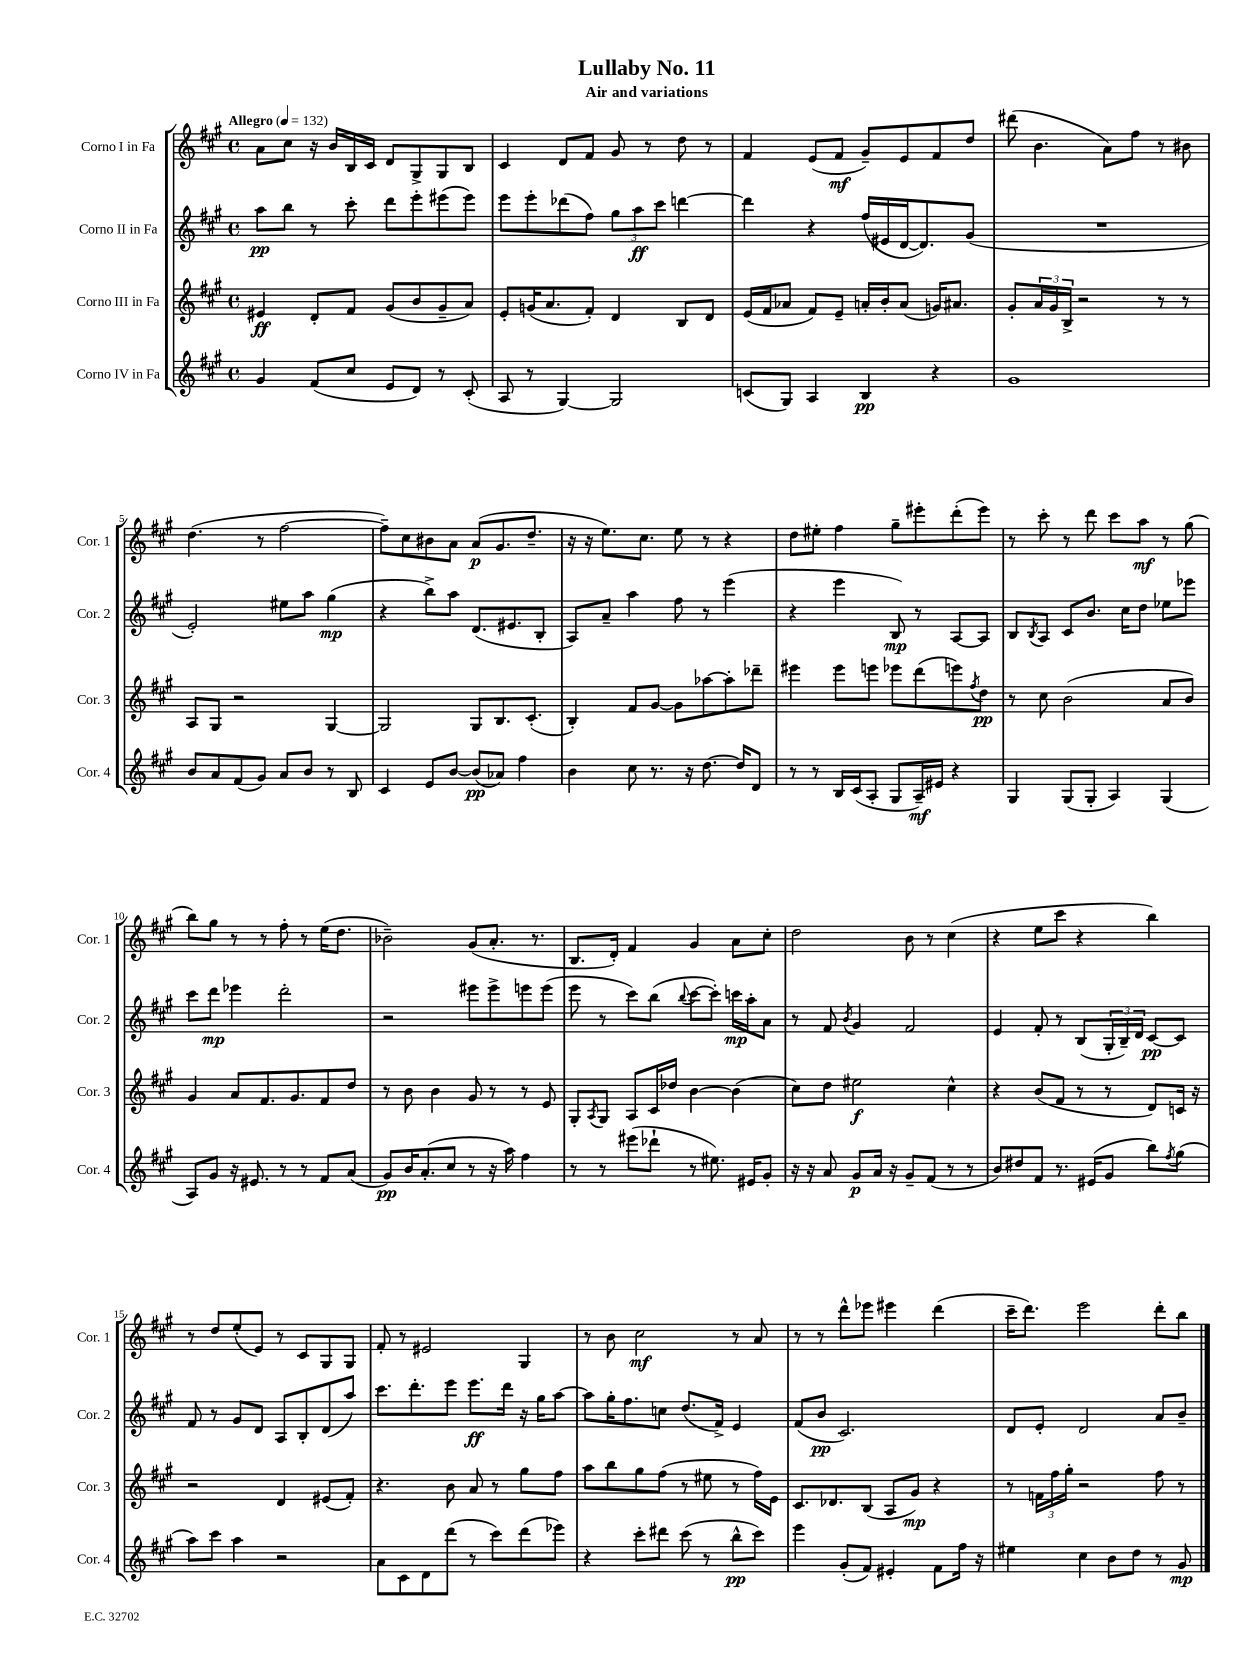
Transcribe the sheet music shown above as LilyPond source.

\header { title = "Lullaby No. 11" subtitle = "Air and variations" }
<<
\new StaffGroup <<
\new Staff = "s0" \with { instrumentName = "Corno I in Fa" shortInstrumentName = "Cor. 1" } {
    \clef treble \key a \major \defaultTimeSignature \time 4/4 \tempo "Allegro" 4 = 132
    a'8 cis''8 r16 b'16 b16 cis'16 d'8 gis8-> gis8 b8 |
    cis'4 d'8 fis'8 gis'8 r8 d''8 r8 |
    fis'4 e'8( fis'8\mf gis'8--) e'8 fis'8 d''8 |
    dis'''8( b'4. a'8) fis''8 r8 bis'8 |
    d''4.( r8 fis''2~ |
    fis''8--) cis''8 bis'8 a'8 a'8\p( gis'8. d''8.-- |
    r16 r16 e''8.) cis''8. e''8 r8 r4 |
    d''8 eis''8-. fis''4 gis''8-- eis'''8-. d'''8-.( eis'''8) |
    r8 cis'''8-. r8 d'''8 cis'''8 a''8\mf r8 gis''8( |
    b''8) gis''8 r8 r8 fis''8-. r8 e''16( d''8. |
    bes'2--) gis'8( a'8.-. r8. |
    b8. d'16-.) fis'4 gis'4 a'8 cis''8-. |
    d''2 b'8 r8 cis''4( |
    r4 e''8 cis'''8 r4 b''4) |
    r8 d''8 e''8-.( e'8) r8 cis'8 gis8 gis8 |
    fis'8-. r8 eis'2 gis4 |
    r8 b'8 cis''2\mf r8 a'8 |
    r8 r8 d'''8-^ ees'''8 eis'''4 d'''4( |
    cis'''16-- d'''8.) e'''2 d'''8-. b''8 \bar "|." |
}
\new Staff = "s1" \with { instrumentName = "Corno II in Fa" shortInstrumentName = "Cor. 2" } {
    \clef treble \key a \major \defaultTimeSignature \time 4/4
    a''8\pp b''8 r8 cis'''8-. d'''8 e'''8-. eis'''8( eis'''8) |
    e'''8 e'''8-. des'''8( fis''8) \tuplet 3/2 { gis''8 a''8\ff cis'''8 } d'''4~ |
    d'''4 r4 fis''16( eis'16 d'16~ d'8.) gis'8( |
    R1 |
    e'2-.) eis''8 a''8 gis''4\mp( |
    r4 b''8->) a''8 d'8.( eis'8. b8-. |
    a8) a'8-- a''4 fis''8 r8 e'''4( |
    r4 e'''4 b8\mp) r8 a8~ a8 |
    b8 \acciaccatura { b8 } a8 cis'8 b'8. cis''16 d''8 ees''8 ees'''8 |
    cis'''8 d'''8\mp ees'''4 d'''2-. |
    r2 eis'''8 eis'''8-> e'''8 e'''8( |
    e'''8 r8 cis'''8) b''8( \appoggiatura { b''8 } cis'''8~ cis'''8-.) c'''16\mp a''16-. a'8 |
    r8 fis'8 \acciaccatura { b'8 } gis'4 fis'2 |
    e'4 fis'8-. r8 b8( \tuplet 3/2 { gis16-. b16--) d'16 } cis'8~\pp cis'8 |
    fis'8 r8 gis'8 d'8 a8 b8-. d'8( a''8) |
    cis'''8. d'''8.-. e'''8 e'''8.\ff d'''16 r16 gis''16 a''8~ |
    a''8 gis''16-. fis''8. c''8 d''8.( fis'16->) e'4 |
    fis'8( b'8\pp cis'2.) |
    d'8 e'8-. d'2 a'8 b'8-- \bar "|." |
}
\new Staff = "s2" \with { instrumentName = "Corno III in Fa" shortInstrumentName = "Cor. 3" } {
    \clef treble \key a \major \defaultTimeSignature \time 4/4
    eis'4\ff d'8-. fis'8 gis'8( b'8 gis'8-- a'8) |
    e'8-. g'16( a'8. fis'8-.) d'4 b8 d'8 |
    e'16( fis'16 aes'8 fis'8) e'8-- a'16-. b'16-. a'8( g'16) ais'8. |
    gis'8-. \tuplet 3/2 { a'16 gis'16 b16-> } r2 r8 r8 |
    a8 gis8 r2 gis4~ |
    gis2 gis8 b8. cis'8.-.( |
    b4-.) fis'8 gis'8~ gis'8 aes''8~ aes''8-. des'''8-- |
    eis'''4 eis'''8 e'''8 ees'''8 d'''8( e'''8) \acciaccatura { fis''8 } d''8\pp |
    r8 cis''8 b'2( a'8 b'8) |
    gis'4 a'8 fis'8. gis'8. fis'8 d''8 |
    r8 b'8 b'4 gis'8 r8 r8 e'8 |
    gis8-. \acciaccatura { a8 } gis8 a8 cis'16 des''16 b'4~ b'4( |
    cis''8) d''8 eis''2\f cis''4-^ |
    r4 b'8( fis'8 r8 r8 d'8) c'16 r16 |
    r2 d'4 eis'8( fis'8-.) |
    r4. b'8 a'8 r8 gis''8 fis''8 |
    a''8 b''8 gis''8 fis''8( r8 eis''8 r8 fis''16) e'16 |
    cis'8. des'8. b8( a8 gis'8\mp) r4 |
    r8 \tuplet 3/2 { f'16 fis''16 gis''16-. } r2 fis''8 r8 \bar "|." |
}
\new Staff = "s3" \with { instrumentName = "Corno IV in Fa" shortInstrumentName = "Cor. 4" } {
    \clef treble \key a \major \defaultTimeSignature \time 4/4
    gis'4 fis'8( cis''8 e'8 d'8) r8 cis'8-.( |
    a8 r8 gis4~) gis2 |
    c'8( gis8) a4 b4\pp r4 |
    gis'1 |
    b'8 a'8 fis'8( gis'8) a'8 b'8 r8 b8 |
    cis'4 e'8 b'8~ b'8\pp( aes'8) fis''4 |
    b'4 cis''8 r8. r16 d''8.~ d''16 d'8 |
    r8 r8 b16 cis'16( a8-. gis8 a16--\mf) eis'16 r4 |
    gis4 gis8( gis8-. a4) gis4( |
    a8) gis'8 r16 eis'8. r8 r8 fis'8 a'8( |
    gis'8\pp) b'16 a'8.-.( cis''8 r8 r16 a''16) fis''4 |
    r8 r8 eis'''8( des'''8-! r8 eis''8.) eis'16 gis'8-. |
    r16 r16 a'8 gis'8\p a'16 r16 gis'8-- fis'8( r8 r8 |
    b'8) dis''8 fis'8 r8. eis'16( gis'8 b''8) \acciaccatura { fis''8 } gis''8( |
    a''8) cis'''8 a''4 r2 |
    a'8 cis'8 d'8 d'''8( r8 cis'''8) d'''8( ees'''8) |
    r4 cis'''8-. dis'''8 cis'''8( r8 b''8-^\pp cis'''8) |
    e'''4 gis'8-.( fis'8) eis'4-. fis'8 fis''16 r16 |
    eis''4 cis''4 b'8 d''8 r8 gis'8\mp \bar "|." |
}
>>
>>
